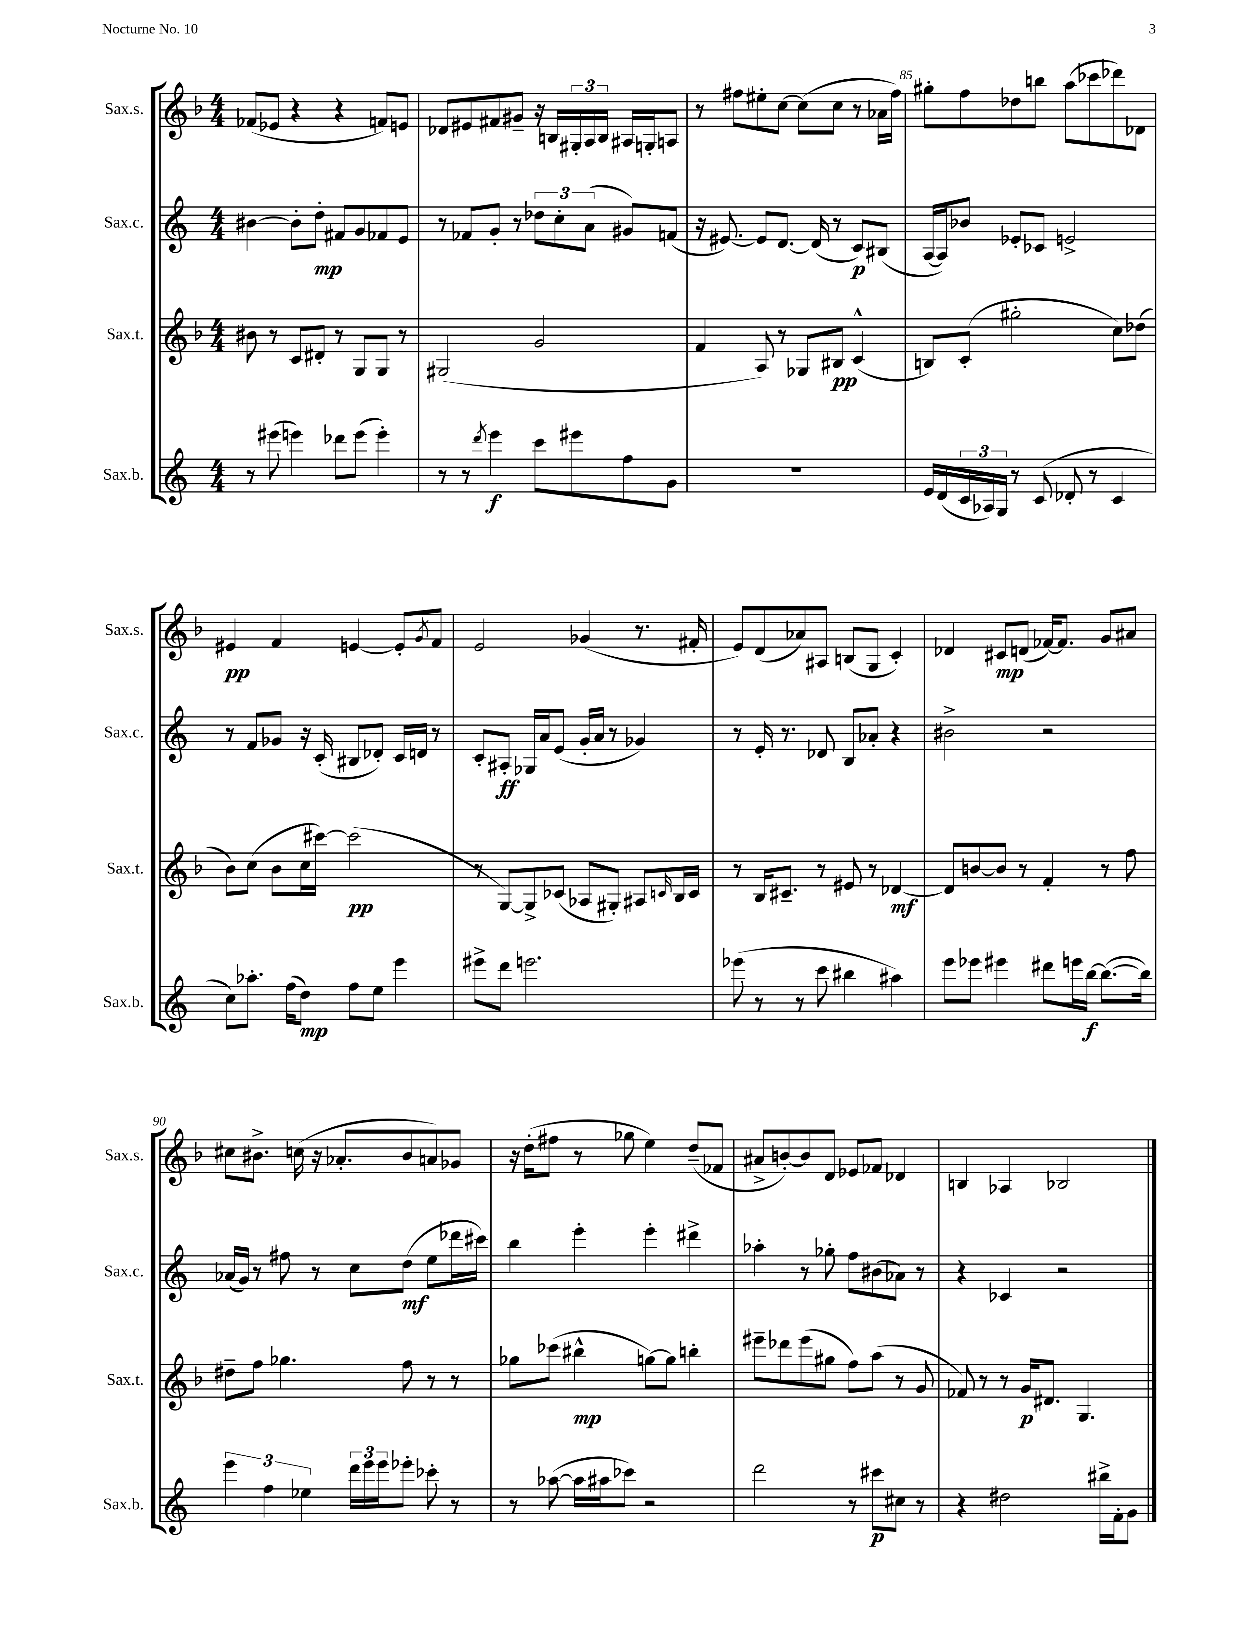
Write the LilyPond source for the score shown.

<<
\new StaffGroup <<
\new Staff = "s0" \with { instrumentName = "Sax.s." shortInstrumentName = "Sax.s." } {
    \clef treble \key f \major \numericTimeSignature \time 4/4
    fes'8( ees'8 r4 r4 f'8) e'8 |
    des'8 eis'8 fis'8 gis'8-- r16 b16 \tuplet 3/2 { gis16-. a16 b16 } ais16 g16-. a8 |
    r8 fis''8 eis''8-. c''8~ c''8( c''8 r8 aes'16 fis''16) |
    gis''8-. f''8 des''8 b''8 a''8( ces'''8 des'''8) des'8 |
    eis'4\pp f'4 e'4~ e'8-. \acciaccatura { g'8 } f'8 |
    e'2 ges'4( r8. fis'16-. |
    e'8) d'8( aes'8) ais8 b8( g8 c'4-.) |
    des'4 cis'8\mp d'8( fes'16~) fes'8. g'8 ais'8 |
    cis''8 bis'8.-> c''16( r16 aes'8.-. bis'8 a'8) ges'8 |
    r16 d''16-.( fis''8 r8 ges''8 e''4) d''8--( fes'8 |
    ais'8-> b'8~-.) b'8 d'8 ees'8 fes'8 des'4 |
    b4 aes4 bes2 \bar "|." |
}
\new Staff = "s1" \with { instrumentName = "Sax.c." shortInstrumentName = "Sax.c." } {
    \clef treble \key c \major \numericTimeSignature \time 4/4
    bis'4~ bis'8-. d''8-.\mp fis'8 g'8 fes'8 e'8 |
    r8 fes'8 g'8-. r8 \tuplet 3/2 { des''8 c''8-. a'8( } gis'8) f'8( |
    r16 eis'8.~) eis'8 d'8.~ d'16( r8 c'8\p) bis8( |
    a16~ a16) bes'8 ees'8-. ces'8 e'2-> |
    r8 f'8 ges'8 r16 c'16-.( bis8 des'8-.) c'16 d'16 r8 |
    c'8-. ais8-.\ff ges16 a'16 e'8( g'16-. a'16 r8 ges'4) |
    r8 e'16-. r8. des'8 b8 aes'8-. r4 |
    bis'2-> r2 |
    aes'16( g'16) r8 fis''8 r8 c''8 d''8\mf( e''8 des'''16 cis'''16) |
    b''4 e'''4-. e'''4-. dis'''4-> |
    aes''4-. r8 ges''8-. f''8 bis'8( aes'8) r8 |
    r4 ces'4 r2 \bar "|." |
}
\new Staff = "s2" \with { instrumentName = "Sax.t." shortInstrumentName = "Sax.t." } {
    \clef treble \key f \major \numericTimeSignature \time 4/4
    bis'8 r8 c'8 dis'8-. r8 g8 g8 r8 |
    gis2( g'2 |
    f'4 a8) r8 ges8 bis8\pp c'4-^( |
    b8) c'8-.( gis''2-. c''8) des''8( |
    bes'8) c''8( bes'8 c''16 cis'''16~) cis'''2\pp( |
    r8 g8~) g8-> ces'8( aes8 gis8-.) ais8 \grace { c'16 } bes16 c'16 |
    r8 bes16 cis'8.-- r8 eis'8 r8 des'4~\mf |
    des'8 b'8~ b'8 r8 f'4-. r8 f''8 |
    dis''8-- f''8 ges''4. f''8 r8 r8 |
    ges''8 ces'''8( bis''4-^\mp g''8~) g''8 b''4-. |
    eis'''8-- des'''8 eis'''8( gis''8 f''8) a''8( r8 g'8 |
    fes'8) r8 r8 g'16\p dis'8. g4. \bar "|." |
}
\new Staff = "s3" \with { instrumentName = "Sax.b." shortInstrumentName = "Sax.b." } {
    \clef treble \key c \major \numericTimeSignature \time 4/4
    r8 eis'''8( e'''4) des'''8 e'''8( e'''4-.) |
    r8 r8 \acciaccatura { d'''8 } e'''4\f c'''8 eis'''8 f''8 g'8 |
    r1 |
    e'16 d'16( \tuplet 3/2 { c'16 aes16) g16 } r8 c'8( des'8-. r8 c'4 |
    c''8) aes''8.-. f''16( d''8\mp) f''8 e''8 e'''4 |
    eis'''8-> d'''8 e'''2. |
    ees'''8( r8 r8 c'''8 bis''4 ais''4) |
    e'''8 ees'''8 eis'''4 dis'''8 e'''16 b''16~\f b''8.~( b''16) |
    \tuplet 3/2 { e'''4 f''4 ees''4 } \tuplet 3/2 { d'''16 e'''16 e'''16 } ees'''8-. ces'''8-. r8 |
    r8 aes''8~( aes''16 ais''16 ces'''8) r2 |
    d'''2 r8 cis'''8\p cis''8 r8 |
    r4 dis''2 bis''16-> f'16-. g'8 \bar "|." |
}
>>
>>
\layout { \context { \Score currentBarNumber = #82 \override BarNumber.break-visibility = ##(#f #t #t) barNumberVisibility = #(every-nth-bar-number-visible 5) } }
